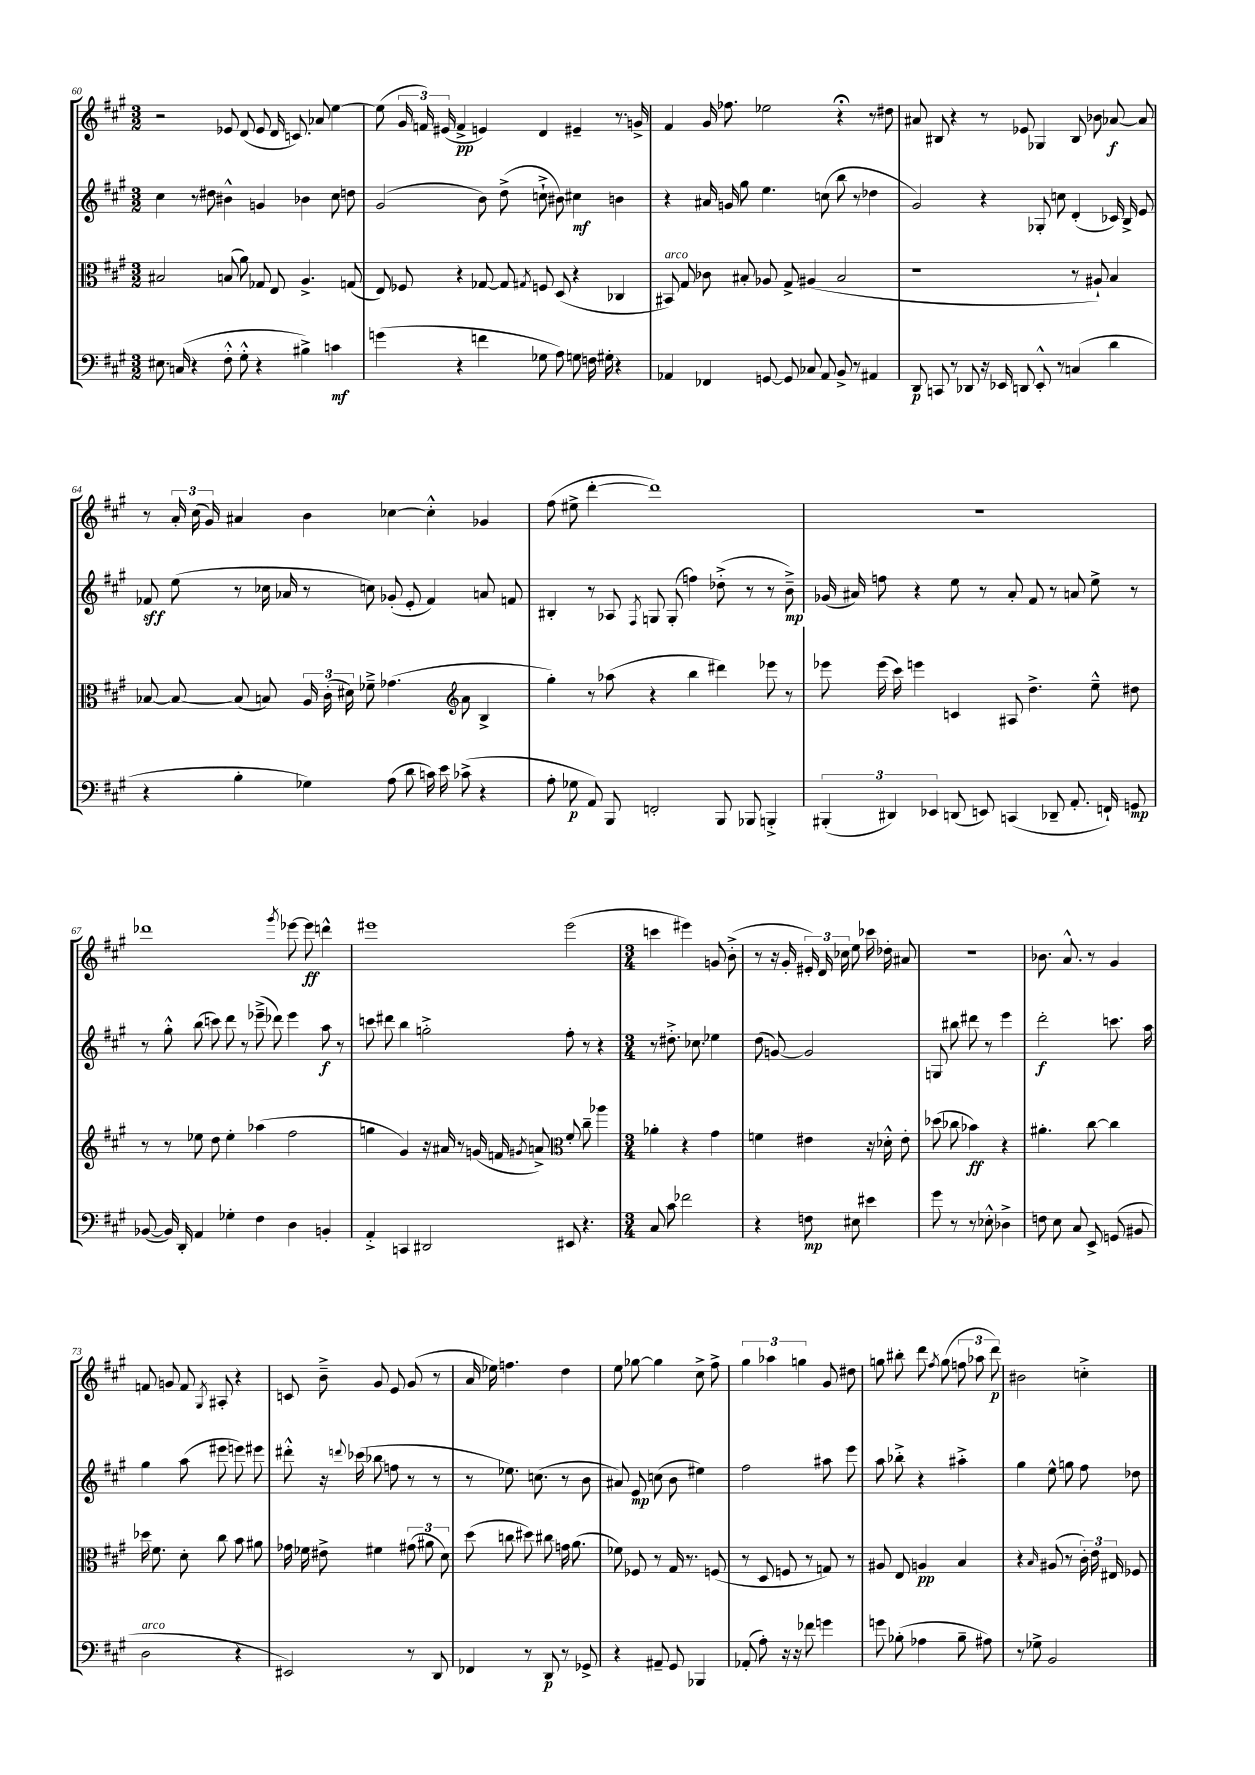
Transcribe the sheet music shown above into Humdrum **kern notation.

**kern	**kern	**kern	**kern
*staff4	*staff3	*staff2	*staff1
*clefF4	*clefC3	*clefG2	*clefG2
*k[f#c#g#]	*k[f#c#g#]	*k[f#c#g#]	*k[f#c#g#]
*M3/2	*M3/2	*M3/2	*M3/2
8.E#	2B#	4cc#	2r
(16C	.	.	.
4r	.	8r	.
.	.	8dd#	.
8F#'^^	(8B	4b#^^	8e-
8G#'^^	8a)	.	(8d
4r	8G-	4g	8e-
.	8E	.	16d
.	.	.	8.c)
4B#^)	4.A^	4b-	.
.	.	.	8a-
4c	.	8cc#	[4ee
.	(8G	8dd	.
=	=	=	=
(4g	8E)	(2g#	(8ee]
.	8F-	.	24g#
.	.	.	24f)
.	.	.	(24e#
4r	4r	.	4f^
4f	[8G-	8b)	4e)
.	8G-]	(8dd^	.
.	8qG#	.	.
8G-	8F	8cc`^	4d
8A)	(8D	8b#)	.
8G	4r	4cc#	4e#~
16F	.	.	.
16G#'	.	.	.
4r	4C-	4b	8.r
.	.	.	16g^
=	=	=	=
4AA-	8BB#)	4r	4f#
.	8G#	.	.
4FF-	8c-	16a#	16g#
.	.	16g	8.ff-
.	8B#'	8gg#	.
[8GG	8A-	4.ee	2ee-
8GG]	8G#^	.	.
8C-	(4A#	.	.
8AA-	.	(8cc	.
8BB^	2B#	8bb	4r;
8r	.	8r	.
4AA#	.	4dd-	8r
.	.	.	8dd#
=	=	=	=
8DD	1r	2g#)	8a#
8CC	.	.	8B#
8r	.	.	4r
8DD-	.	.	.
16r	.	4r	8r
16EE-	.	.	.
8DD	.	.	8e-
8EE-'^^	.	8G-'	4G-
8r	.	8cc	.
(4C	8r	(4d'	8B#
.	8A#`)	.	8b-
4d	4B	16c-)	[8a-
.	.	16B^	.
.	.	8e	8a-]
=	=	=	=
4r	[8B-	8f-	8r
.	8B-_	(8ee	24a'
.	.	.	(24cc#
.	.	.	24g#)
4B'	(8B-]	8r	4a#
.	8B)	16cc-	.
.	.	16a-	.
4G-)	24A	8r	4b
.	(24c#'	.	.
.	24d#)	.	.
.	8f-~^	8cc)	.
(8A	(4.g-	(8g-'	[4cc-
8d	.	8e'	.
16c)	.	4f-)	4cc-'^^]
16e	.	.	.
(8c-^	8a	.	.
4r	4B^	8a	4g-
.	.	8f	.
=	=	=	=
*	*clefG2	*	*
8A'	4gg#')	4B#'	(8ff#
8G-	.	.	8ee#^
8AA)	8r	8r	[4ddd'
8BBB	(8aa-	8A-	.
.	.	8qF#	.
2FF'	4r	8G	1ddd])
.	.	(8G'	.
.	4bb	4ff)	.
8BBB	4ddd#)	(8dd-'^	.
8BBB-	.	8r	.
4BBB'^	8eee-	8r	.
.	8r	8b~^)	.
=	=	=	=
(6BBB#'	8eee-	(16g-	1.r
.	.	16a#)	.
.	(16eee-	8ff	.
6DD#)	.	.	.
.	16ccc#)	.	.
.	4eee	4r	.
6EE-	.	.	.
(8DD	4c	8ee	.
8EE)	.	8r	.
(4CC	8A#	8a#'	.
.	4.dd^	8f#	.
8DD-~	.	8r	.
8.AA'	.	8a	.
.	8ee~^^	8ee^	.
16FF`)	.	.	.
8GG	8dd#	8r	.
=	=	=	=
([8BB-	8r	8r	1ddd-
16BB-])	8r	8gg#'^^	.
16DD'	.	.	.
4AA	8ee-	(8bb	.
.	8dd	8ccc)	.
4G-'	4ee-'	8ddd	.
.	.	8r	.
4F#	(4aa-	(8eee-~^	.
.	.	8ddd-)	.
.	.	.	8qggg#
4D	2ff#	4eee-	[8eee-
.	.	.	8eee-]
4BB'	.	8aa	4ddd^^
.	.	8r	.
=	=	=	=
4AA'^	4gg	8ccc	1eee#
.	.	8ddd#	.
4CC	4g#)	4bb	.
2DD#	16r	2gg'^	.
.	16a#	.	.
.	8r	.	.
.	(16g	.	.
.	16f	.	.
.	8qg#	.	.
.	8a^)	.	.
8EE#	8f'	8ff#'	(2eee#
4.r	8cc#~	8r	.
.	4aa-	4r	.
=	=	=	=
*	*clefC3	*	*
*M3/4	*M3/4	*M3/4	*M3/4
8C#	4a-'	8r	4ccc
8c#	.	8.dd#'^	.
2f-	4r	.	4eee#)
.	.	8.cc-	.
.	4g#	4ee-	8g
.	.	.	(8b'^
=	=	=	=
4r	4f	(8dd	8r
.	.	[8g)	16r
.	.	.	16g#'
8F	4e#	2g]	24e#')
.	.	.	24d
.	.	.	24cc-
8E#	.	.	8ee
4e#	16r	.	16ccc-
.	16d-'^^	.	16dd-'
.	8e#'	.	8a#
=	=	=	=
8g#	(8dd-	8G	2.r
8r	8cc-	8bb#	.
8r	4b-)	8ddd#	.
8E-'^^	.	8r	.
4D-^	4r	4eee	.
=	=	=	=
8F	4.a#'	2ddd'	8.b-
8E	.	.	.
.	.	.	8.a^^
8C#	.	.	.
8EE^	[8cc#	.	8r
(8GG	4cc#]	8.ccc	4g#
8BB#	.	.	.
.	.	16aa	.
=	=	=	=
2D	16dd-	4gg#	8f
.	8.f#	.	.
.	.	.	8g
.	8d'	(8aa	8f
.	.	.	8qG#
.	8cc#	8eee#	8A#'
4r	8b	8eee)	4r
.	8a#	8eee#	.
=	=	=	=
2EE#)	16g-	8ddd#'^^	8c
.	16f-	.	.
.	8e#^	16r	8b~^
.	.	8qqddd	.
.	.	(16ccc-	.
.	4f#	8bb-	8g#
.	.	8ff	8e
8r	(12g#	8r	(8g#
.	12a#	.	.
8DD	.	8r	8r
.	12d)	.	.
=	=	=	=
4FF-	(8dd	8r	16a
.	.	.	16ee-)
.	8cc	8.ee-)	4.ff
8r	8dd#)	.	.
.	.	(8.cc	.
8DD	8cc#	.	.
8r	16g	8r	4dd
.	(8.a	.	.
8GG-^	.	8b	.
=	=	=	=
4r	8f-)	8a#)	8ee
.	8F-	8e	[8gg-
8AA#~	8r	(8cc	4gg-]
8GG#	16G#	8b	.
.	8.r	.	.
4BBB-	.	4ee#)	8cc#^
.	(8F	.	8ff#^
=	=	=	=
(8AA-'	8r	2ff#	6gg#
8A')	8D	.	.
.	.	.	6aa-
16r	8F	.	.
16r	.	.	.
.	.	.	6gg
8f-	8r	.	.
4g	8G)	8aa#	8g#
.	8r	8eee	8dd#
=	=	=	=
8g	8A#	8aa	8gg
(8B-'	8E	8bb-'^	8bb#'
4A-	4A	4r	8ddd
.	.	.	8qff#
.	.	.	(8gg
8B-~	4B	4aa#'^	12ff
.	.	.	12aa-
8A#)	.	.	.
.	.	.	12ddd)
=	=	=	=
8r	4r	4gg#	2b#
8G-^	.	.	.
.	16qqB	.	.
2BB	(8A#	8ee^^	.
.	8r	8gg	.
.	24c#')	8ff#	4cc'^
.	24e	.	.
.	24E#	.	.
.	8F-	8dd-	.
==	==	==	==
*-	*-	*-	*-
